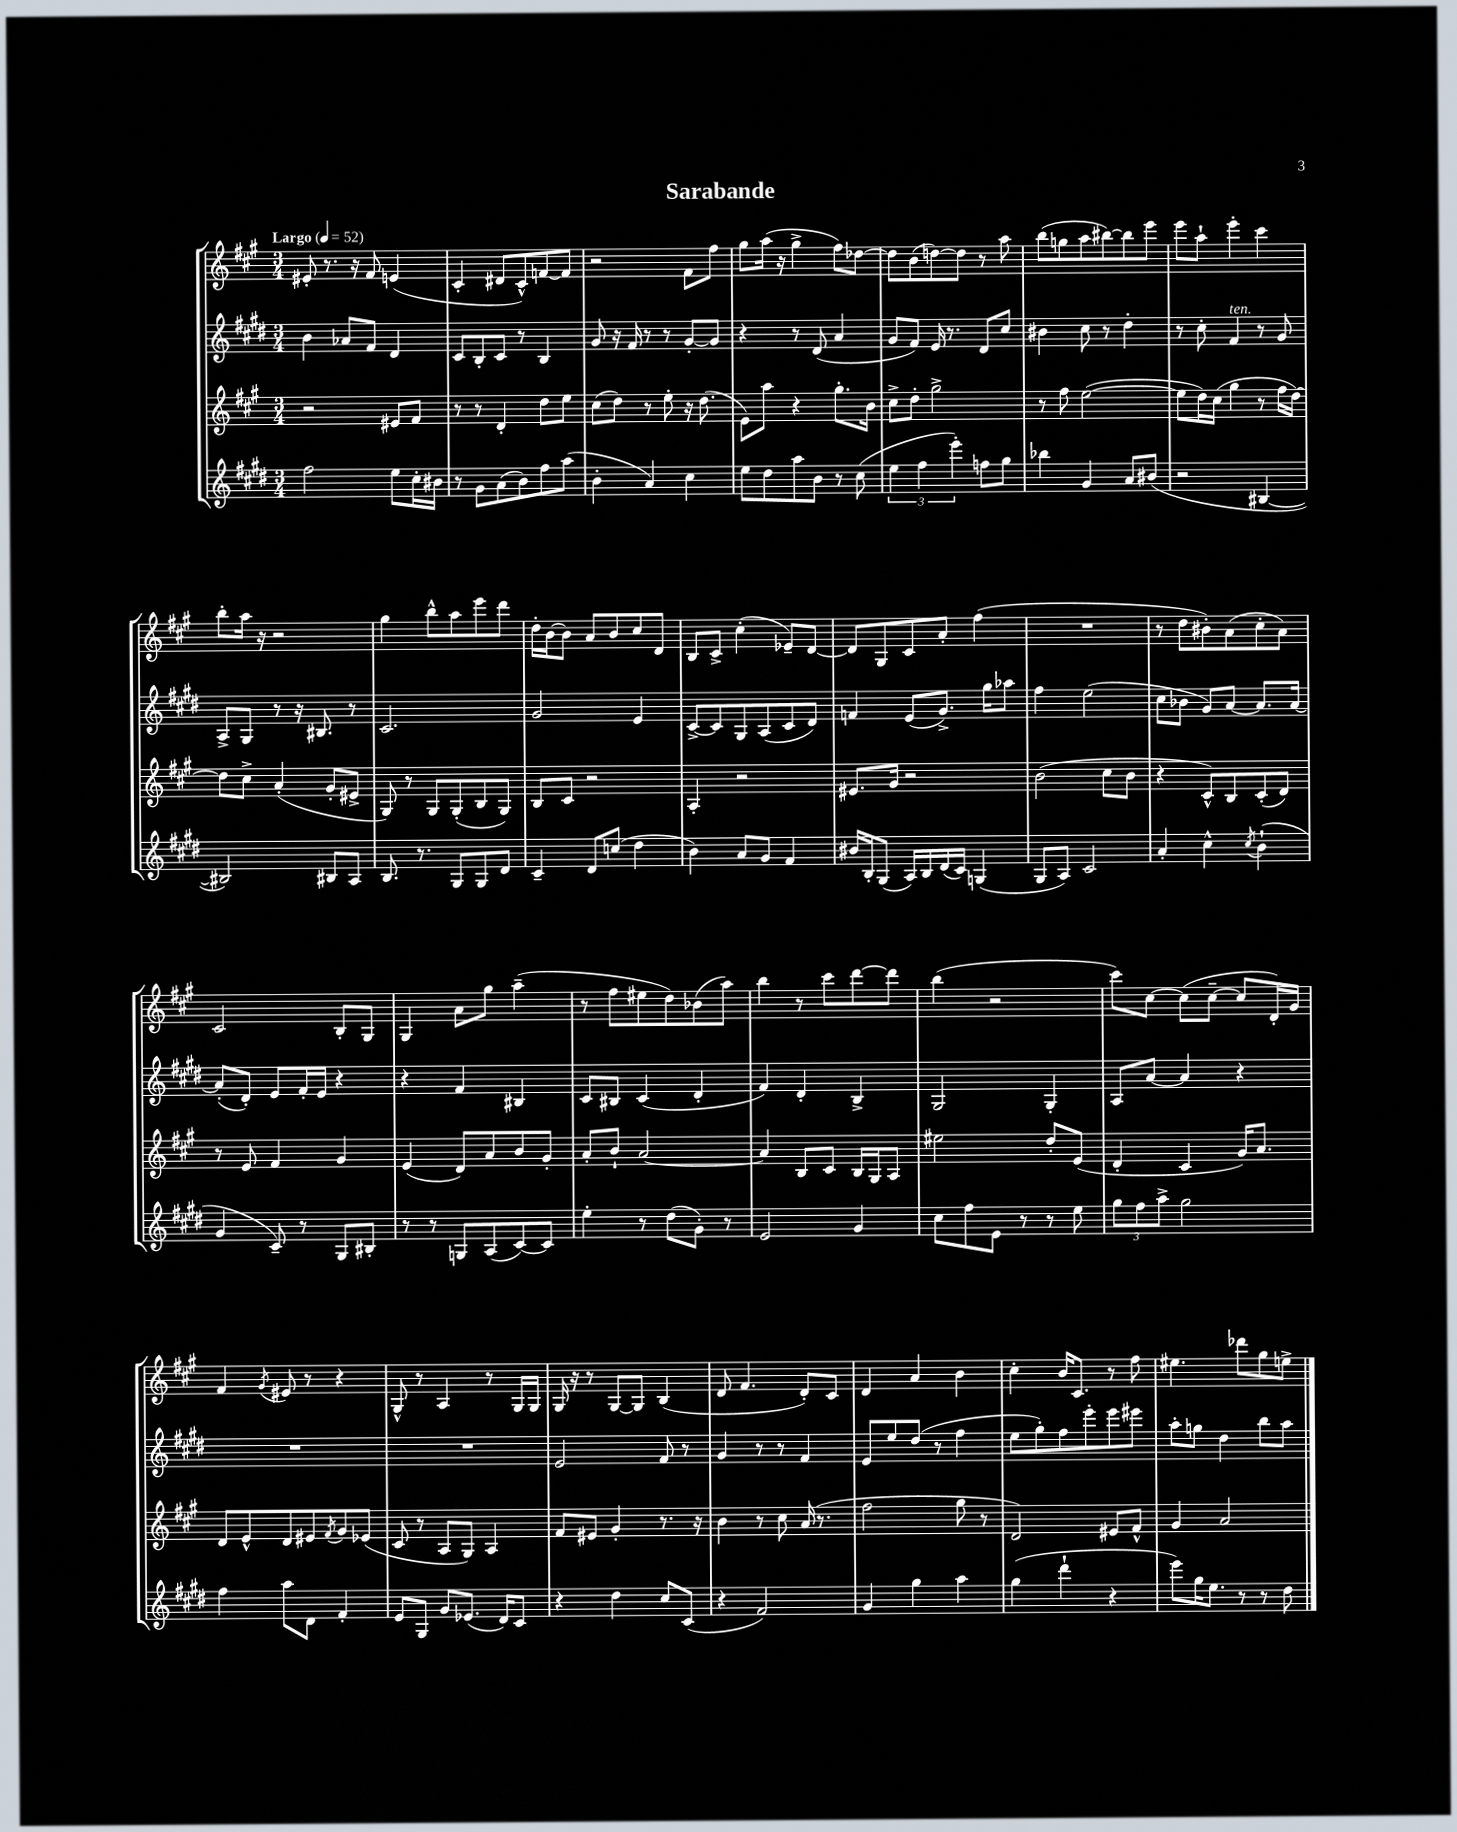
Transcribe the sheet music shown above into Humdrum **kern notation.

**kern	**kern	**kern	**kern
*staff4	*staff3	*staff2	*staff1
*clefG2	*clefG2	*clefG2	*clefG2
*k[f#c#g#d#]	*k[f#c#g#]	*k[f#c#g#d#]	*k[f#c#g#]
*M3/4	*M3/4	*M3/4	*M3/4
*MM52	*MM52	*MM52	*MM52
2ff#	2r	4b	8e#'
.	.	.	8.r
.	.	8a-	.
.	.	.	16r
.	.	8f#	8f#
8ee	8e#	4d#	(4e
16cc#'	8f#	.	.
16b#	.	.	.
=	=	=	=
8r	8r	8c#	4c#'
8g#	8r	8B'	.
(8a	4d'	8c#	8d#
8b)	.	8r	8c#^^)
8ff#	8dd	4B	[8f
(8aa	8ee	.	8f]
=	=	=	=
4b'	(8cc#	8g#	2r
.	8dd)	16r	.
.	.	16f#	.
4a)	8r	8r	.
.	8ee'	8r	.
4cc#	16r	[8g#'	8f#
.	(8.dd	.	.
.	.	8g#]	8ff#
=	=	=	=
8ee	8e)	4r	8gg#
8dd#	8aa	.	(16aa
.	.	.	16r
8aa	4r	8r	4gg#^
8b	.	(8d#	.
8r	8.gg#'	4a	8ff#)
(8cc#	.	.	[8dd-
.	16b	.	.
=	=	=	=
6ee	8cc#^	8g#	8dd-]
.	8dd'	8f#)	(8b
6ff#	.	.	.
.	2gg#^	16e	[8dd)
.	.	8.r	.
6eee')	.	.	.
.	.	.	8dd]
8ff	.	8d#	8r
8gg#	.	8cc#	8aa
=	=	=	=
4bb-	8r	4b#	(8bb
.	8ff#	.	8gg
4g#	([2ee	8cc#	8aa
.	.	8r	[8bb#)
8a	.	4dd#'	8bb#]
(8b#	.	.	8eee
=	=	=	=
2r	8ee]	8r	8eee
.	16dd)	8cc#'	8aa`
.	(16cc#	.	.
.	4gg#	4f#	4eee'
[4B#	8r	8r	4ccc#
.	16ff#	8g#	.
.	[16dd)	.	.
=	=	=	=
2B#])	8dd]	8A^	8bb'
.	8cc#^	8G#	16aa
.	.	.	16r
.	(4a'	8r	2r
.	.	16r	.
.	.	8.B#	.
8B#	8g#'	.	.
8A	8e#^	8r	.
=	=	=	=
8.B	8G#)	2.c#	4gg#
.	8r	.	.
8.r	.	.	.
.	8G#	.	8bb^^
8G#	(8G#'	.	8aa
8G#	8B	.	8eee
8d#	8G#)	.	8ddd
=	=	=	=
4c#~	8B	2g#	16dd'
.	.	.	[16b
.	8c#	.	8b]
8d#	2r	.	8a
(8cc	.	.	8b
4dd#	.	4e	8cc#
.	.	.	8d
=	=	=	=
4b)	4A'	[8c#^	8B
.	.	8c#]	8c#^
8a	2r	8G#	(4cc#'
8g#	.	(8A	.
4f#	.	8c#	8e-~)
.	.	8d#)	[8d
=	=	=	=
16b#	8.e#	4f	8d]
16B'	.	.	.
(8G#	.	.	8G#
.	16g#	.	.
16A)	2r	(8e	8c#
16B	.	.	.
(16d#	.	8.g#^)	8a'
16c#)	.	.	.
(4G	.	.	(4ff#
.	.	16gg#	.
.	.	8aa-	.
=	=	=	=
8G#	(2b	4ff#	2.r
8A)	.	.	.
2c#	.	(2ee	.
.	8cc#	.	.
.	8b	.	.
=	=	=	=
4a'	4r	8cc#	8r
.	.	8b-	8dd
4cc#^^	8c#^^)	8g#)	8b#')
.	8B	[8a	(8a
8qcc#	.	.	.
(4b`	(8c#'	8.a]	8cc#'
.	8d)	.	8a)
.	.	[16a	.
=	=	=	=
4g#	8r	(8a']	2c#
.	8e	8d#')	.
8c#~)	4f#	8e	.
8r	.	16f#'	.
.	.	16e	.
8G#	4g#	4r	8B'
8B#'	.	.	8G#
=	=	=	=
8r	(4e	4r	4G#
8r	.	.	.
8G	8d)	4f#	8a
(8A	8a	.	8gg#
[8c#)	8b	4B#	(4aa~
8c#]	8g#'	.	.
=	=	=	=
4ee'	8a'	8c#	8r
.	8b`	8B#	8ff#
8r	[2a	(4c#	8ee#
(8dd#	.	.	8dd)
8g#')	.	4d#'	(8b-
8r	.	.	8aa)
=	=	=	=
2e	4a]	4f#)	4bb
.	8B	4d#'	8r
.	8c#	.	8ccc#
4g#	16B	4B^	[8ddd
.	16G#	.	.
.	8A	.	8ddd]
=	=	=	=
8cc#	2ee#	2G#	(4bb
8ff#	.	.	.
8e	.	.	2r
8r	.	.	.
8r	8dd'	4G#'	.
8ee	(8e	.	.
=	=	=	=
12gg#	4d'	8A	8ccc#)
12ff#	.	.	.
.	.	[8a	[8cc#
12aa^	.	.	.
2gg#	4c#	4a]	(8cc#]
.	.	.	[8cc#~
.	16g#)	4r	8cc#]
.	8.a	.	.
.	.	.	16d')
.	.	.	16g#
=	=	=	=
4ff#	8d	2.r	4f#
.	8e^^	.	.
.	.	.	8qg#
8aa	8d	.	8e#
8d#	8e#	.	8r
.	8qf#	.	.
4f#'	8g#	.	4r
.	(8e-	.	.
=	=	=	=
8e	8c#	2.r	8G#^^
8G#	8r	.	8r
8g#	8A	.	4A
(8.e-	8G#)	.	.
.	4A	.	8r
16d#)	.	.	.
8c#	.	.	16G#
.	.	.	16G#
=	=	=	=
4r	8f#	2e	16G#
.	.	.	16r
.	8e#	.	8r
4dd#	4g#'	.	[8G#
.	.	.	8G#]
8cc#	8.r	8f#	(4B
(8c#	.	8r	.
.	16r	.	.
=	=	=	=
4r	4b	4g#	8d
.	.	.	4.f#
2f#)	8r	8r	.
.	8cc#	8r	.
.	(16a	4f#	8d')
.	8.r	.	.
.	.	.	8c#
=	=	=	=
4g#	2ff#	8e	4d
.	.	8ee	.
4gg#	.	(8dd#	4a
.	.	8r	.
4aa	8gg#	4ff#	4b
.	8r	.	.
=	=	=	=
(4gg#	2d)	8ee	4cc#'
.	.	8gg#')	.
4ddd#`	.	8ff#	16b
.	.	.	8.c#
.	.	8eee'	.
4r	8e#	8eee	8r
.	8f#^^	8eee#	8ff#
=	=	=	=
8eee)	4g#	8aa'	4.ee#
16gg#	.	8gg	.
8.ee	.	.	.
.	2a	4dd#	.
8r	.	.	8ddd-
8r	.	8bb	8gg#
8dd#	.	8aa	8ee^
==	==	==	==
*-	*-	*-	*-
